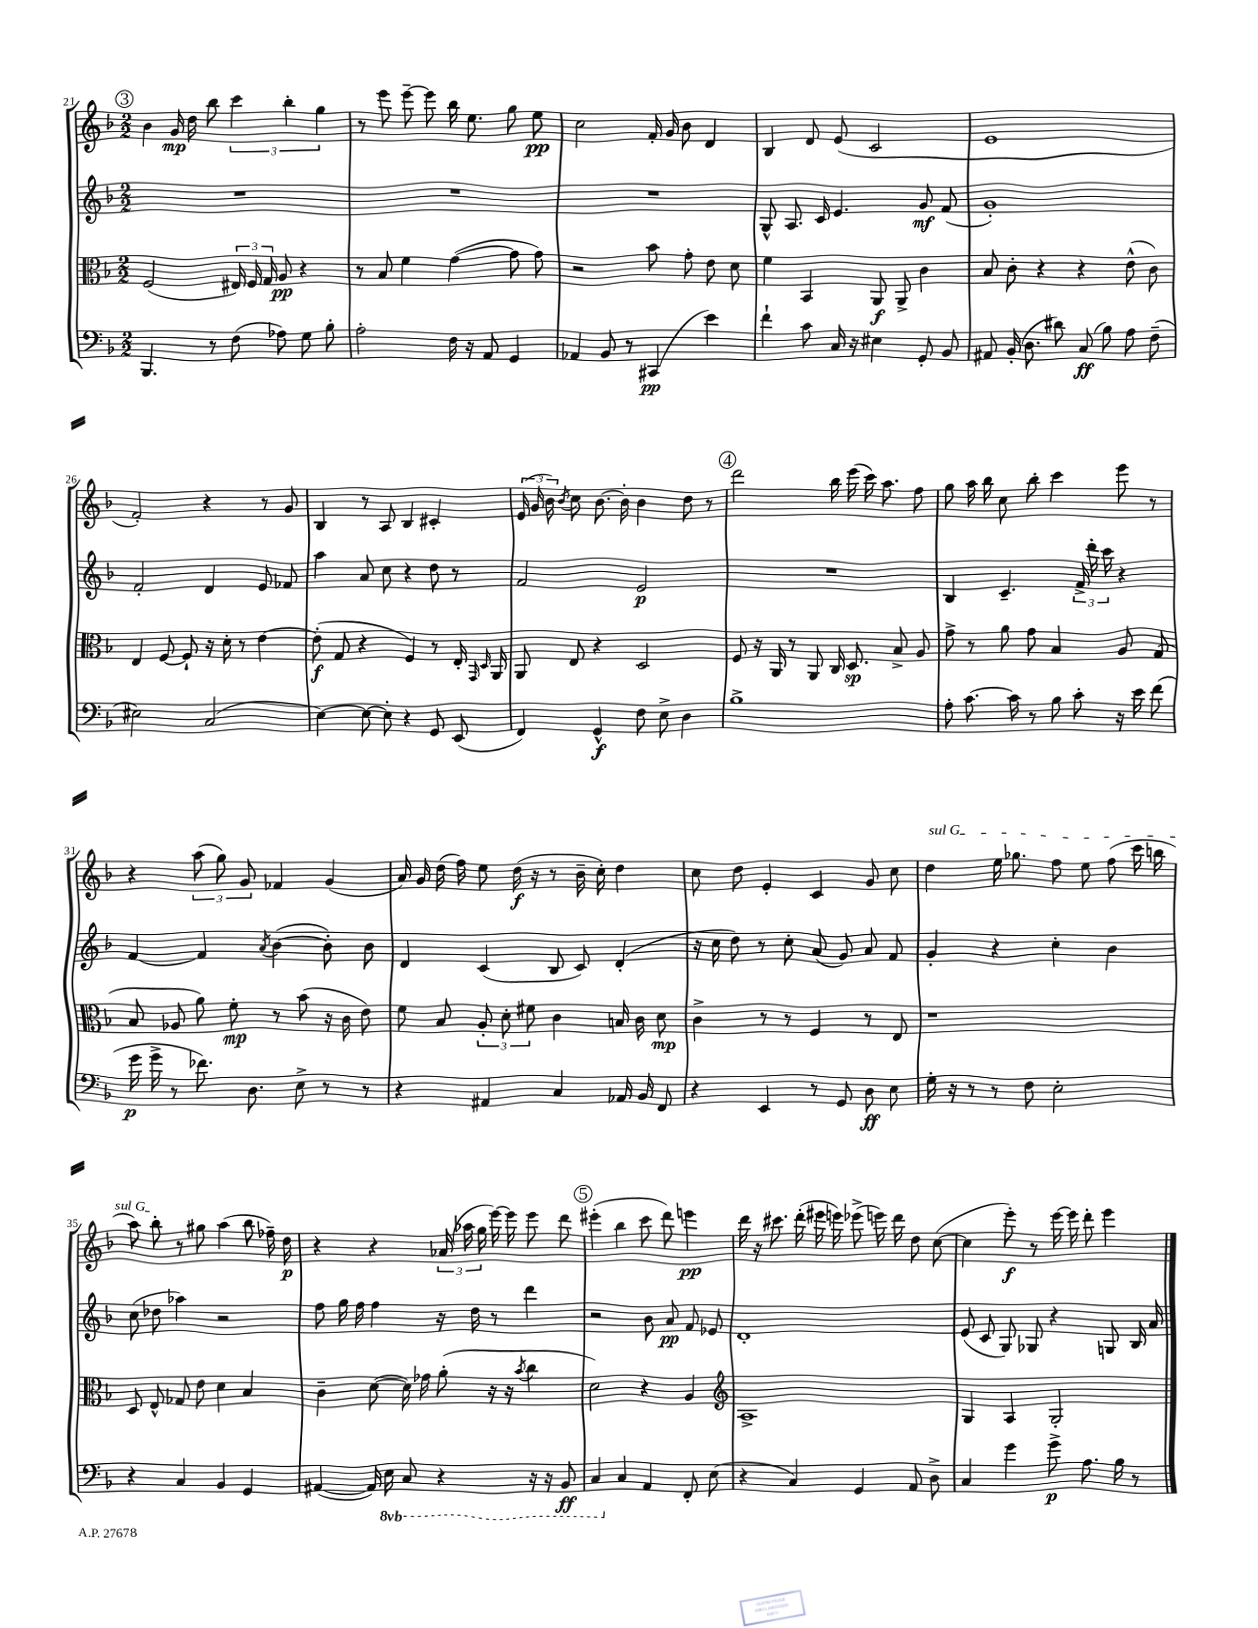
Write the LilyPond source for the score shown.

<<
\new StaffGroup <<
\new Staff = "s0" {
    \clef treble \key f \major \numericTimeSignature \time 2/2
    \autoBeamOff \mark \markup { \circle "3" } bes'4 g'16\mp d''16 bes''8 \tuplet 3/2 { c'''4 bes''4-. g''4 } |
    r8 e'''8 e'''8~-- e'''8 bes''16 e''8. g''8 e''8\pp |
    c''2 f'16-. g'16 bes'8 d'4 |
    bes4 d'8 e'8( c'2 |
    e'1 |
    f'2-.) r4 r8 g'8 |
    bes4 r8 a8 bes4 cis'4-. |
    \tuplet 3/2 { e'16( g'16 bes'16) } \acciaccatura { bes'8 } c''8 bes'8.~ bes'16-. bes'4 d''8 r8 |
    \mark \markup { \circle "4" } d'''2 bes''16 e'''16( c'''16) a''8. f''8 |
    g''8 a''16 bes''16 c''8 bes''8-. c'''4 e'''8 r8 |
    r4 \tuplet 3/2 { a''8( g''8) g'8 } fes'4 g'4( |
    a'16) g'16 d''16( f''16) e''8 d''16\f( r16 r8 bes'16-- c''16-.) d''4 |
    c''8 d''8 e'4-. c'4 g'8 c''8 |
    \once \override TextSpanner.bound-details.left.text = \markup { \italic "sul G" } d''4\startTextSpan e''16 ges''8. f''8 e''8 f''8( c'''16 b''16 |
    a''8) bes''8-.\stopTextSpan r8 gis''8 a''4( bes''8 fes''16--) d''16\p |
    r4 r4 \tuplet 3/2 { aes'16( aes''16 g''16 } e'''16~) e'''16 e'''8 d'''8 |
    \mark \markup { \circle "5" } eis'''4-.( bes''4 c'''8 d'''8) e'''4\pp |
    d'''16 r16 cis'''8. d'''16-.( eis'''16 e'''16) ees'''8->( e'''16) d'''16 d''8 c''8~( |
    c''4 e'''8-.\f) r8 e'''16~ e'''16 d'''8-. e'''4 \bar "|." |
}
\new Staff = "s1" {
    \clef treble \key f \major \numericTimeSignature \time 2/2
    \autoBeamOff \mark \markup { \circle "3" } R1 |
    R1 |
    R1 |
    g8-^ a8. c'16 e'4. g'8\mf f'8( |
    g'1-.) |
    f'2-. d'4 e'8 fes'8 |
    a''4 a'8 c''8 r4 d''8 r8 |
    f'2 e'2\p |
    \mark \markup { \circle "4" } R1 |
    bes4 c'4.-- \tuplet 3/2 { f'16-> d'''16-. c'''16 } r4 |
    f'4~ f'4 \acciaccatura { a'8 } bes'4~( bes'8-.) bes'8 |
    d'4 c'4( bes8 c'8) d'4-.( |
    r16 c''16 d''8) r8 c''8-. a'8( g'8) a'8 f'8 |
    g'4-. r4 c''4-. bes'4 |
    c''8( des''8 aes''4) r2 |
    f''8 g''16 f''16 f''4 r16 d''16 r8 d'''4 |
    \mark \markup { \circle "5" } r2 bes'8 a'8\pp f'8 ees'8 |
    d'1-. |
    e'8( c'8 g8) ges8 r4 g8 bes16 a'16 \bar "|." |
}
\new Staff = "s2" {
    \clef alto \key f \major \numericTimeSignature \time 2/2
    \autoBeamOff \mark \markup { \circle "3" } f2( \tuplet 3/2 { eis16) f16 g16 } a8\pp r4 |
    r8 bes8 f'4 g'4~( g'8 g'8) |
    r2 bes'8 g'8-. e'8 d'8 |
    f'4 bes,4 a,8\f a,8-> c'4 |
    bes8 c'8-. r4 r4 e'8-^( c'8) |
    e4 f8~ f8-! r16 d'16-. r8 e'4~ |
    e'8-.\f( g8 r4 f4) r8 e16-. \grace { g,16 d16 } a,16 |
    a,8 e8 r4 d2 |
    \mark \markup { \circle "4" } f8 r16 a,16 r8 a,8 c16 d8.\sp bes8-> a8 |
    g'8-> r8 a'8 g'8 bes4 a8 g8( |
    bes8 aes8 a'8) f'8-.\mp r8 bes'8( r16 c'16 e'8) |
    f'8 bes8 \tuplet 3/2 { a8-. d'8-. fis'8 } c'4 b16 c'16 d'8\mp |
    c'4-> r8 r8 f4 r8 e8 |
    r1 |
    d8 e8-^ ges8 e'8 d'4 bes4 |
    c'4-- d'8~( d'16) ges'16 a'8-.( r16 r16 \acciaccatura { bes'8 } c''4 |
    \mark \markup { \circle "5" } d'2) r4 a4 |
    \clef treble a1-> |
    g4 a4 g2-. \bar "|." |
}
\new Staff = "s3" {
    \clef bass \key f \major \numericTimeSignature \time 2/2 \set Staff.ottavationMarkups = #ottavation-simple-ordinals
    \autoBeamOff \mark \markup { \circle "3" } bes,,4. r8 f8( aes8) g8 bes8-. |
    a2-. f16 r16 a,8 g,4 |
    aes,4 bes,8 r8 cis,4\pp( e'4) |
    f'4-! c'8 c16 r16 eis4 g,8-. bes,8 |
    ais,8 bes,16-.( d8. dis'8) c8\ff( bes8) a8 f8--( |
    eis2) c2( |
    e4~) e8~ e8-. r4 g,8 e,8( |
    f,4) g,4-^\f f8 e8-> d4 |
    \mark \markup { \circle "4" } bes1-> |
    a8-. c'8.~ c'16 r8 bes8 c'8-. r16 e'16 f'8( |
    g'16\p g'16-> r8 fes'8.) d8. e8-> r8 r8 |
    r4 ais,4 c4 aes,16 bes,16 f,8 |
    r4 e,4 r8 g,8 d8\ff e8 |
    g16-. r16 r8 r8 f8 e2-. |
    r4 c4 bes,4 g,4 |
    ais,4~( ais,16) \ottava #-1 e,16 c,8 r4 r16 r16 bes,,8\ff |
    \mark \markup { \circle "5" } c,4 \ottava #0 c4 a,4 f,8-. e8( |
    r4 c4) g,4 a,8 d8-> |
    c4 g'4 g'8->\p a8. bes16 r8 \bar "|." |
}
>>
>>
\layout { \context { \Score currentBarNumber = #21 } }
